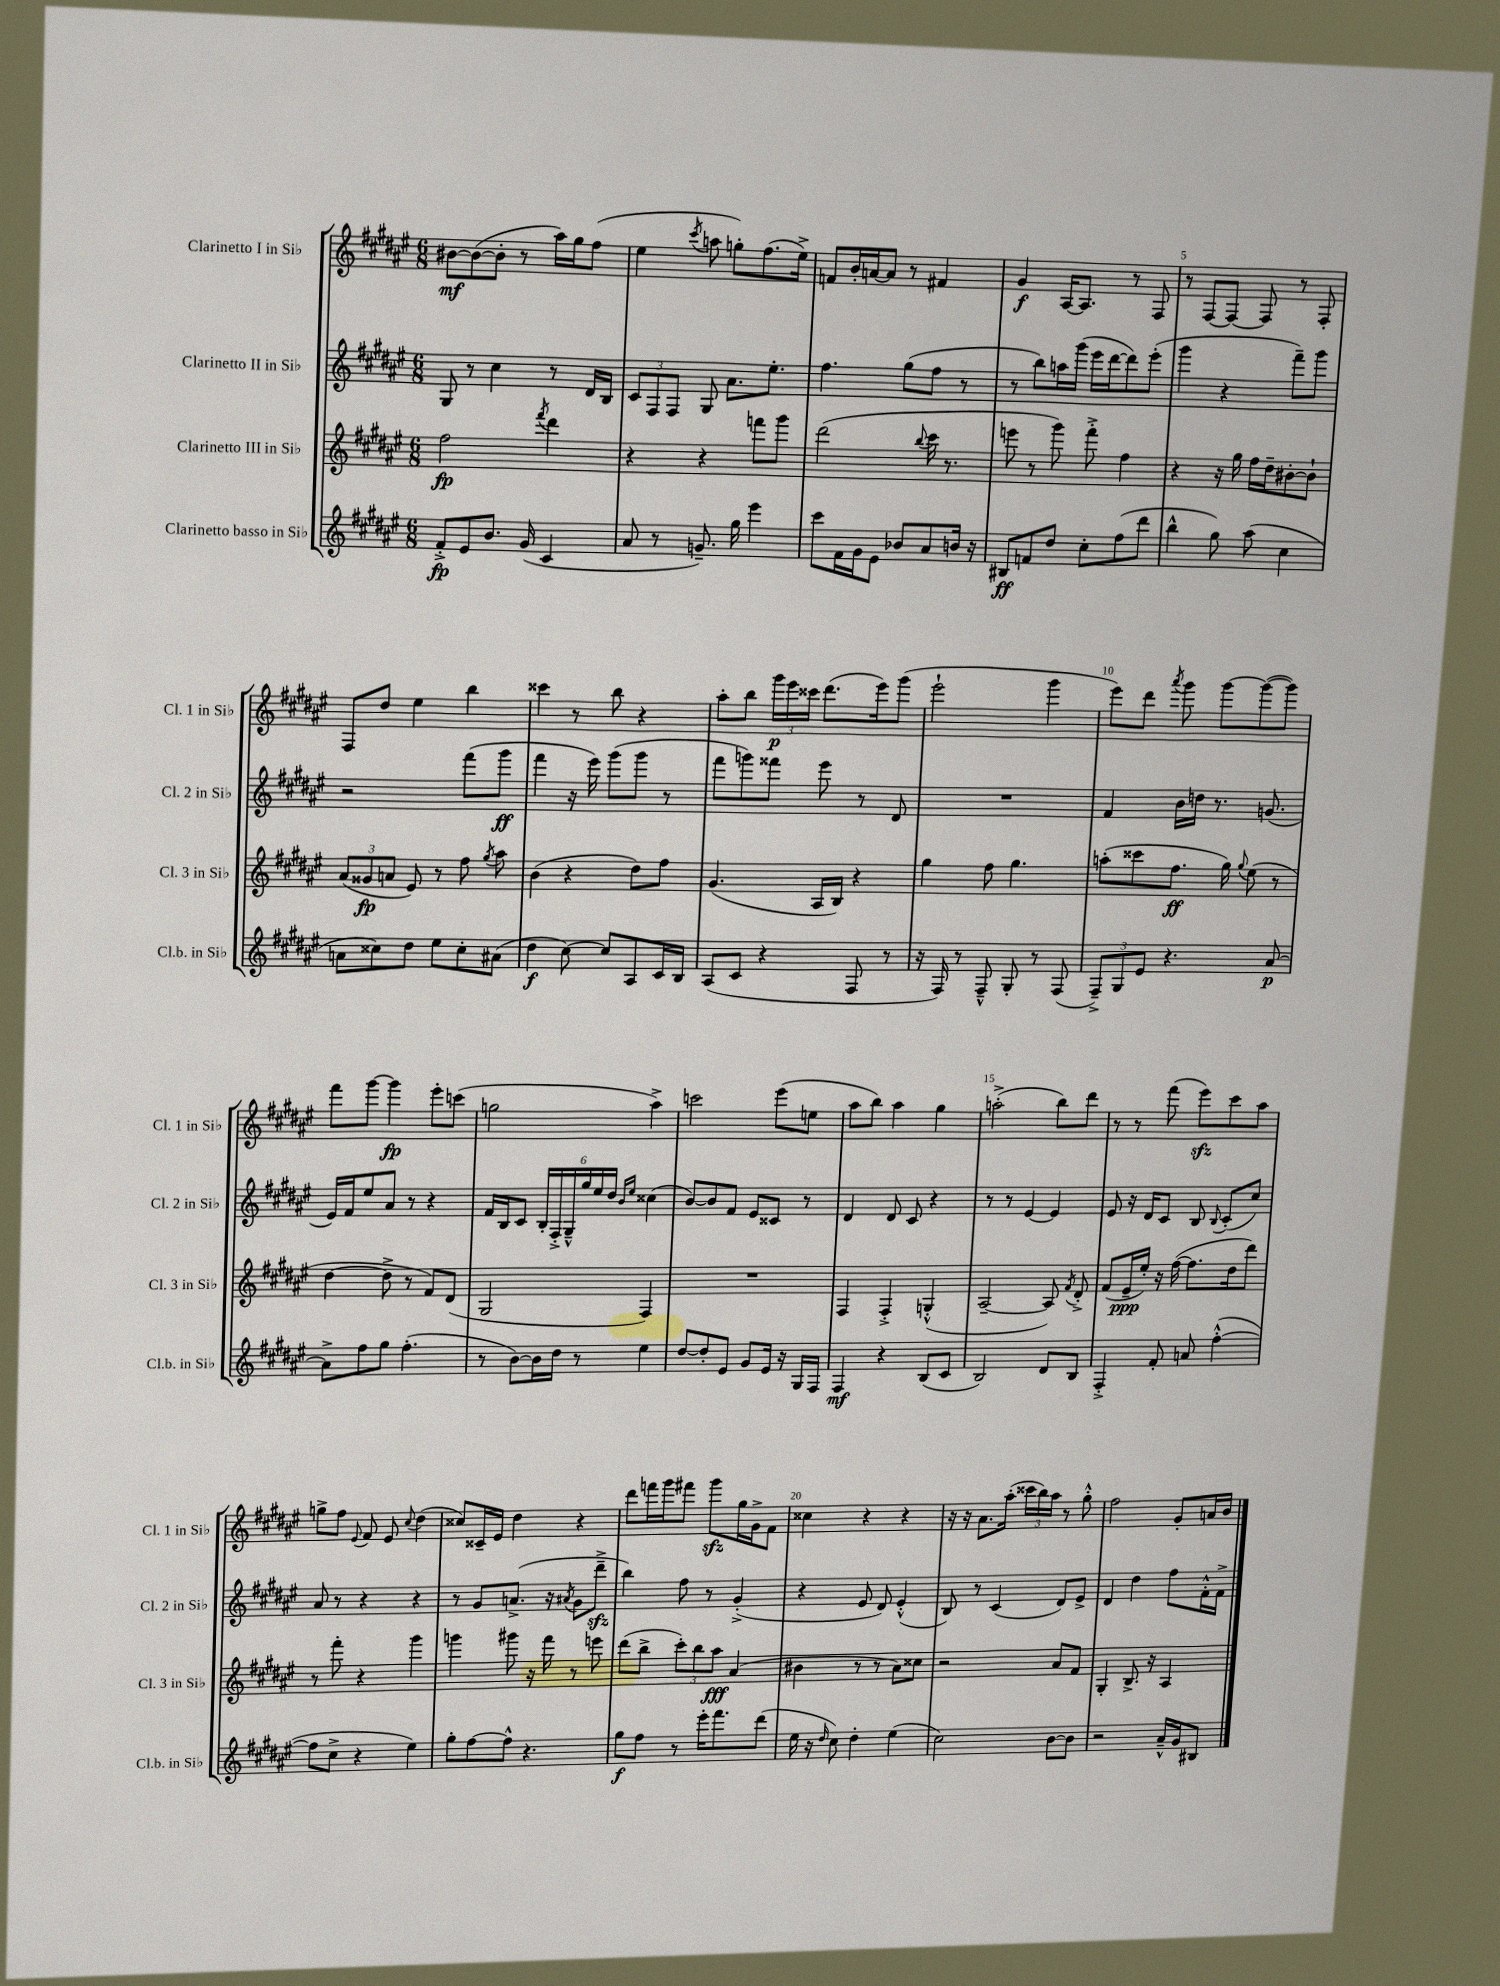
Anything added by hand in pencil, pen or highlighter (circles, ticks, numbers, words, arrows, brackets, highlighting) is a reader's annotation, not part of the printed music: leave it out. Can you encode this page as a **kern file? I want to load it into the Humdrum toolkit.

**kern	**dynam	**kern	**dynam	**kern	**dynam	**kern	**dynam
*part4	*part4	*part3	*part3	*part2	*part2	*part1	*part1
*staff4	*staff4	*staff3	*staff3	*staff2	*staff2	*staff1	*staff1
*I"Clarinetto basso in Si♭	*	*I"Clarinetto III in Si♭	*	*I"Clarinetto II in Si♭	*	*I"Clarinetto I in Si♭	*
*I'Cl.b. in Si♭	*	*I'Cl. 3 in Si♭	*	*I'Cl. 2 in Si♭	*	*I'Cl. 1 in Si♭	*
*clefG2	*	*clefG2	*	*clefG2	*	*clefG2	*
*k[f#c#g#d#a#e#]	*	*k[f#c#g#d#a#e#]	*	*k[f#c#g#d#a#e#]	*	*k[f#c#g#d#a#e#]	*
*M6/8	*	*M6/8	*	*M6/8	*	*M6/8	*
=1	=1	=1	=1	=1	=1	=1	=1
8f#'^/L	fp	2ff#\	fp	8G#/	.	[8b#X\L	mf
8e#/	.	.	.	8r	.	(8b#\_	.
8.b/J	.	.	.	4cc#\	.	8b#'\J]	.
.	.	.	.	.	.	8r	.
(16g#/	.	.	.	.	.	.	.
.	.	8qfff#/	.	.	.	.	.
4c#/	.	4ddd#\	.	8r	.	16aa#\LL)	.
.	.	.	.	.	.	16gg#\J	.
.	.	.	.	16d#/LL	.	(8ff#\J	.
.	.	.	.	16B/JJ	.	.	.
=2	=2	=2	=2	=2	=2	=2	=2
8a#/	.	4r	.	12c#/L	.	4ee#\	.
.	.	.	.	12F#/	.	.	.
8r	.	.	.	.	.	.	.
.	.	.	.	12F#/J	.	.	.
.	.	.	.	.	.	8qccc#/	.
8.gn~/)	.	4r	.	8G#/	.	8aan\	.
.	.	.	.	8.a#\L	.	8ggn'\L)	.
16gg#\	.	.	.	.	.	.	.
4eee#\	.	8fffn\L	.	.	.	(8.ff#\	.
.	.	.	.	8.ee#'\J	.	.	.
.	.	8ggg#\J	.	.	.	.	.
.	.	.	.	.	.	16ee#^\Jk)	.
=3	=3	=3	=3	=3	=3	=3	=3
8ccc#\L	.	(2ddd#\	.	4.ff#\	.	8fn/L	.
16f#\L	.	.	.	.	.	16b'/L	.
16g#\J	.	.	.	.	.	[16an/J	.
8e#\J	.	.	.	.	.	8a/J]	.
8b-X/L	.	.	.	(8gg#\L	.	8r	.
.	.	8qqbb/	.	.	.	.	.
8a#/	.	16ccc#\	.	8ff#\J	.	4f#X/	.
.	.	8.r	.	.	.	.	.
16bn/Jk	.	.	.	8r	.	.	.
16r	.	.	.	.	.	.	.
=4	=4	=4	=4	=4	=4	=4	=4
8B#X/L	ff	8eeen\	.	8r	.	4g#/	f
8fn/	.	8r	.	8bb\L)	.	.	.
8dd#/J	.	8ggg#\)	.	16aan\L	.	[16A#/KL	.
.	.	.	.	(16ggg#\JJ	.	8.A#/J]	.
8cc#'\L	.	8fff#'^\	.	16eee#\LL	.	.	.
.	.	.	.	[16ddd#\J	.	.	.
(8ff#\	.	4ff#\	.	8ddd#\])	.	8r	.
8ddd#\J	.	.	.	(8eee#'\J	.	8F#/	.
=5	=5	=5	=5	=5	=5	=5	=5
4bb^^\	.	4r	.	4ggg#\	.	8r	.
.	.	.	.	.	.	[8F#/L	.
8gg#\)	.	16r	.	4r	.	8F#/J_	.
.	.	16gg#\	.	.	.	.	.
(8aa#\	.	16ff#\LL	.	.	.	8F#/]	.
.	.	16dd#~\J	.	.	.	.	.
4cc#\	.	[8b#X'\	.	8fff#~\L)	.	8r	.
.	.	8b#`\J]	.	8ggg#\J	.	8F#'/	.
!!LO:LB:g=z
=6	=6	=6	=6	=6	=6	=6	=6
8an\L	.	(12a#/L	.	2r	.	8F#/L	.
.	.	12g##X/	fp	.	.	.	.
8cc##X\)	.	.	.	.	.	8dd#/J	.
.	.	12an/J	.	.	.	.	.
8dd#\J	.	8e#/)	.	.	.	4ee#\	.
8ee#\L	.	8r	.	.	.	.	.
8cc##'\	.	8ff#\	.	(8fff#\L	.	4bb\	.
.	.	8qgg#/	.	.	.	.	.
(8a#X\J	.	8aa#\	.	8ggg#\J	ff	.	.
=7	=7	=7	=7	=7	=7	=7	=7
4dd#\	f	(4b\	.	4fff#\	.	4ccc##X\	.
[8cc#\)	.	4r	.	16r	.	8r	.
.	.	.	.	16eee#\)	.	.	.
8cc#/L]	.	.	.	(8ggg#\L	.	8bb\	.
8A#/	.	8dd#\L)	.	8ggg#\J	.	4r	.
16c#/L	.	8ff#\J	.	8r	.	.	.
16B/JJ	.	.	.	.	.	.	.
=8	=8	=8	=8	=8	=8	=8	=8
(8A#/L	.	(4.g#/	.	8fff#\L	.	8aa#'\L	.
8c#/J	.	.	.	8gggn\)	.	8bb\J	.
4r	.	.	.	8fff##X\J	.	24ggg#\LL	p
.	.	.	.	.	.	24eee#\	.
.	.	.	.	.	.	24ccc##X\JJ	.
.	.	16A#/LL	.	8eee#\	.	(8.ddd#\L	.
.	.	16B/JJ)	.	.	.	.	.
8F#/	.	4r	.	8r	.	.	.
.	.	.	.	.	.	16eee#\k)	.
8r	.	.	.	8d#/	.	(8ggg#\J	.
=9	=9	=9	=9	=9	=9	=9	=9
16r	.	4gg#\	.	2.r	.	2eee#`\	.
16F#/)	.	.	.	.	.	.	.
8r	.	.	.	.	.	.	.
8F#~^^/	.	8ff#\	.	.	.	.	.
8G#'/	.	4.gg#\	.	.	.	.	.
8r	.	.	.	.	.	4ggg#\	.
(8F#/	.	.	.	.	.	.	.
=10	=10	=10	=10	=10	=10	=10	=10
12F#~^/L)	.	(8aan'\L	.	4f#/	.	8eee#\L)	.
12G#/	.	.	.	.	.	.	.
.	.	8ccc##X\	.	.	.	8ddd#\J	.
12e#/J	.	.	.	.	.	.	.
.	.	.	.	.	.	8qaaa#/	.
4.r	.	8.ff#\J	ff	16b\LL	.	8ggg#\	.
.	.	.	.	16ddn\JJ	.	.	.
.	.	.	.	8.r	.	[8ggg#\L	.
.	.	16gg#\)	.	.	.	.	.
.	.	8qqgg#/	.	.	.	.	.
.	.	(8ee#\	.	.	.	(8ggg#\_	.
.	.	.	.	(8.gn/	.	.	.
[8a#/	p	8r	.	.	.	8ggg#\J])	.
!!LO:LB:g=z
=11	=11	=11	=11	=11	=11	=11	=11
8a#^\L]	.	[4dd#\	.	16e#/LL)	.	8fff#\L	.
.	.	.	.	16f#/J	.	.	.
8ff#\	.	.	.	8ee#/	.	[8ggg#\J	.
8gg#\J	.	8dd#^\]	.	8a#/J	.	4ggg#\]	fp
(4.ff#'\	.	8r	.	8r	.	.	.
.	.	8f#/L)	.	4r	.	8eee#'\L	.
.	.	(8d#/J	.	.	.	(8cccn\J	.
=12	=12	=12	=12	=12	=12	=12	=12
8r	.	2G#/	.	16f#/LL	.	2ggn\	.
.	.	.	.	16B/J	.	.	.
[8b\L)	.	.	.	8c#/J	.	.	.
16b\L]	.	.	.	24B'/LL	.	.	.
.	.	.	.	24F#'^/	.	.	.
16dd#\JJ	.	.	.	.	.	.	.
.	.	.	.	24G#~^^/	.	.	.
8r	.	.	.	24gg#/	.	.	.
.	.	.	.	24ee#/	.	.	.
.	.	.	.	24dd#/JJ	.	.	.
.	.	.	.	16qqb/LL	.	.	.
.	.	.	.	16qqee#/JJ	.	.	.
4ee#\	.	4F#/)	.	(4cc##X\	.	4aa#^\)	.
=13	=13	=13	=13	=13	=13	=13	=13
[8dd#/L	.	2.r	.	[8b/L)	.	2cccn\	.
8dd#'/]	.	.	.	8b/]	.	.	.
8e#/J	.	.	.	8f#/J	.	.	.
8g#/L	.	.	.	8e#/L	.	.	.
16e#/Jk	.	.	.	8c##X/J	.	(8eee#\L	.
16r	.	.	.	.	.	.	.
16G#/LL	.	.	.	8r	.	8een\J	.
16F#/JJ	.	.	.	.	.	.	.
=14	=14	=14	=14	=14	=14	=14	=14
4F#/	mf	4F#/	.	4d#/	.	8aa#\L	.
.	.	.	.	.	.	8bb\J)	.
4r	.	4F#'^/	.	8d#/	.	4aa#\	.
.	.	.	.	8c#/	.	.	.
(8B/L	.	(4Gn'^^/	.	4r	.	4gg#\	.
8c#/J	.	.	.	.	.	.	.
=15	=15	=15	=15	=15	=15	=15	=15
2B/)	.	[2A#~/	.	8r	.	(2aan'^\	.
.	.	.	.	8r	.	.	.
.	.	.	.	[4e#/	.	.	.
8d#/L	.	8A#/])	.	4e#/]	.	8bb\L)	.
.	.	8qf#/	.	.	.	.	.
8B/J	.	8d#'^/	.	.	.	8ddd#\J	.
=16	=16	=16	=16	=16	=16	=16	=16
4F#'^/	.	(8f#/L	.	8e#/	.	8r	.
.	.	16e#~/L	ppp	16r	.	8r	.
.	.	16ee#'/JJ)	.	16d#/KL	.	.	.
8f#'/	.	16r	.	8c#/J	.	(8fff#\	.
.	.	([16ff#\	.	.	.	.	.
8an/	.	8.ff#\L]	.	8B/	.	8eee#zz\L)	.
.	.	.	.	8qqB/	.	.	.
([4ff#'^^\	.	.	.	(8c#'/L	.	8ccc#\	.
.	.	16dd#\k	.	.	.	.	.
.	.	8ddd#\J)	.	8cc#/J)	.	8aa#\J	.
!!LO:LB:g=z
=17	=17	=17	=17	=17	=17	=17	=17
8ff#\L]	.	8r	.	8a#/	.	8ggn^\L	.
8cc#^\J	.	8fff#'\	.	8r	.	8ff#\J	.
.	.	.	.	.	.	8qqe#/	.
4r	.	4r	.	4r	.	8f#/	.
.	.	.	.	.	.	8e#/	.
.	.	.	.	.	.	8qqcc#/	.
4ee#\)	.	4ggg#\	.	4r	.	(4dd#\	.
=18	=18	=18	=18	=18	=18	=18	=18
8gg#'\L	.	4gggn\	.	8r	.	8cc##X/L)	.
[8ff#\	.	.	.	8g#/L	.	16c##X~/L	.
.	.	.	.	.	.	16e#/JJ	.
8ff#^^\J]	.	8ggg#X\	.	(8.an^/J	.	4dd#\	.
4.r	.	16r	.	.	.	.	.
.	.	16fff#\	.	16r	.	.	.
.	.	.	.	8qa#X/	.	.	.
.	.	8r	.	8g#\L	.	4r	.
.	.	8eeen\	.	8ddd#zz~^\J	.	.	.
=19	=19	=19	=19	=19	=19	=19	=19
8gg#\L	f	(8ddd#\L	.	4bb\)	.	8ddd#\L	.
8ff#\J	.	8bb^\J	.	.	.	16fffn\L	.
.	.	.	.	.	.	16ggg#\J	.
8r	.	12ccc#'\L)	.	8ff#\	.	8fff#X\J	.
.	.	12bb\	.	.	.	.	.
16eee#'\KL	.	.	.	8r	.	8ggg#zz\L	.
.	.	12aa#\J	fff	.	.	.	.
8.fff#\	.	.	.	.	.	.	.
.	.	(4a#/	.	(4g#'^/	.	16gg#\L	.
.	.	.	.	.	.	16g#^\J	.
(8ddd#\J	.	.	.	.	.	8f#\J	.
=20	=20	=20	=20	=20	=20	=20	=20
16ee#\	.	4b#X\	.	4r	.	4cc##X\	.
16r	.	.	.	.	.	.	.
16qqdd#/	.	.	.	.	.	.	.
8cc#\)	.	.	.	.	.	.	.
4dd#'\	.	8r	.	8e#/	.	4r	.
.	.	8r	.	8d#/)	.	.	.
(4ee#\	.	8a#\L)	.	(4e#'^^/	.	4r	.
.	.	8cc##X\J	.	.	.	.	.
=21	=21	=21	=21	=21	=21	=21	=21
2cc#\)	.	2r	.	8B/)	.	16r	.
.	.	.	.	.	.	16r	.
.	.	.	.	8r	.	8.a#\L	.
.	.	.	.	(4c#/	.	.	.
.	.	.	.	.	.	(16aa#'\Jk	.
.	.	.	.	.	.	24ccc##X\LL	.
.	.	.	.	.	.	24bb\)	.
.	.	.	.	.	.	24aa#\JJ	.
[8b\L	.	8a#/L	.	8d#/L)	.	8r	.
8b\J]	.	8f#/J	.	8e#^/J	.	8gg#'^^\	.
=22	=22	=22	=22	=22	=22	=22	=22
2r	.	4G#'/	.	4d#/	.	2ff#\	.
.	.	8.B^/	.	4dd#\	.	.	.
.	.	16r	.	.	.	.	.
16a#~^^/LL	.	4A#/	.	8ff#\L	.	8g#'/L	.
16g#/J	.	.	.	.	.	.	.
8B#X/J	.	.	.	16f#'^^\L	.	16an/L	.
.	.	.	.	16f#^\JJ	.	16b/JJ	.
==	==	==	==	==	==	==	==
*-	*-	*-	*-	*-	*-	*-	*-
